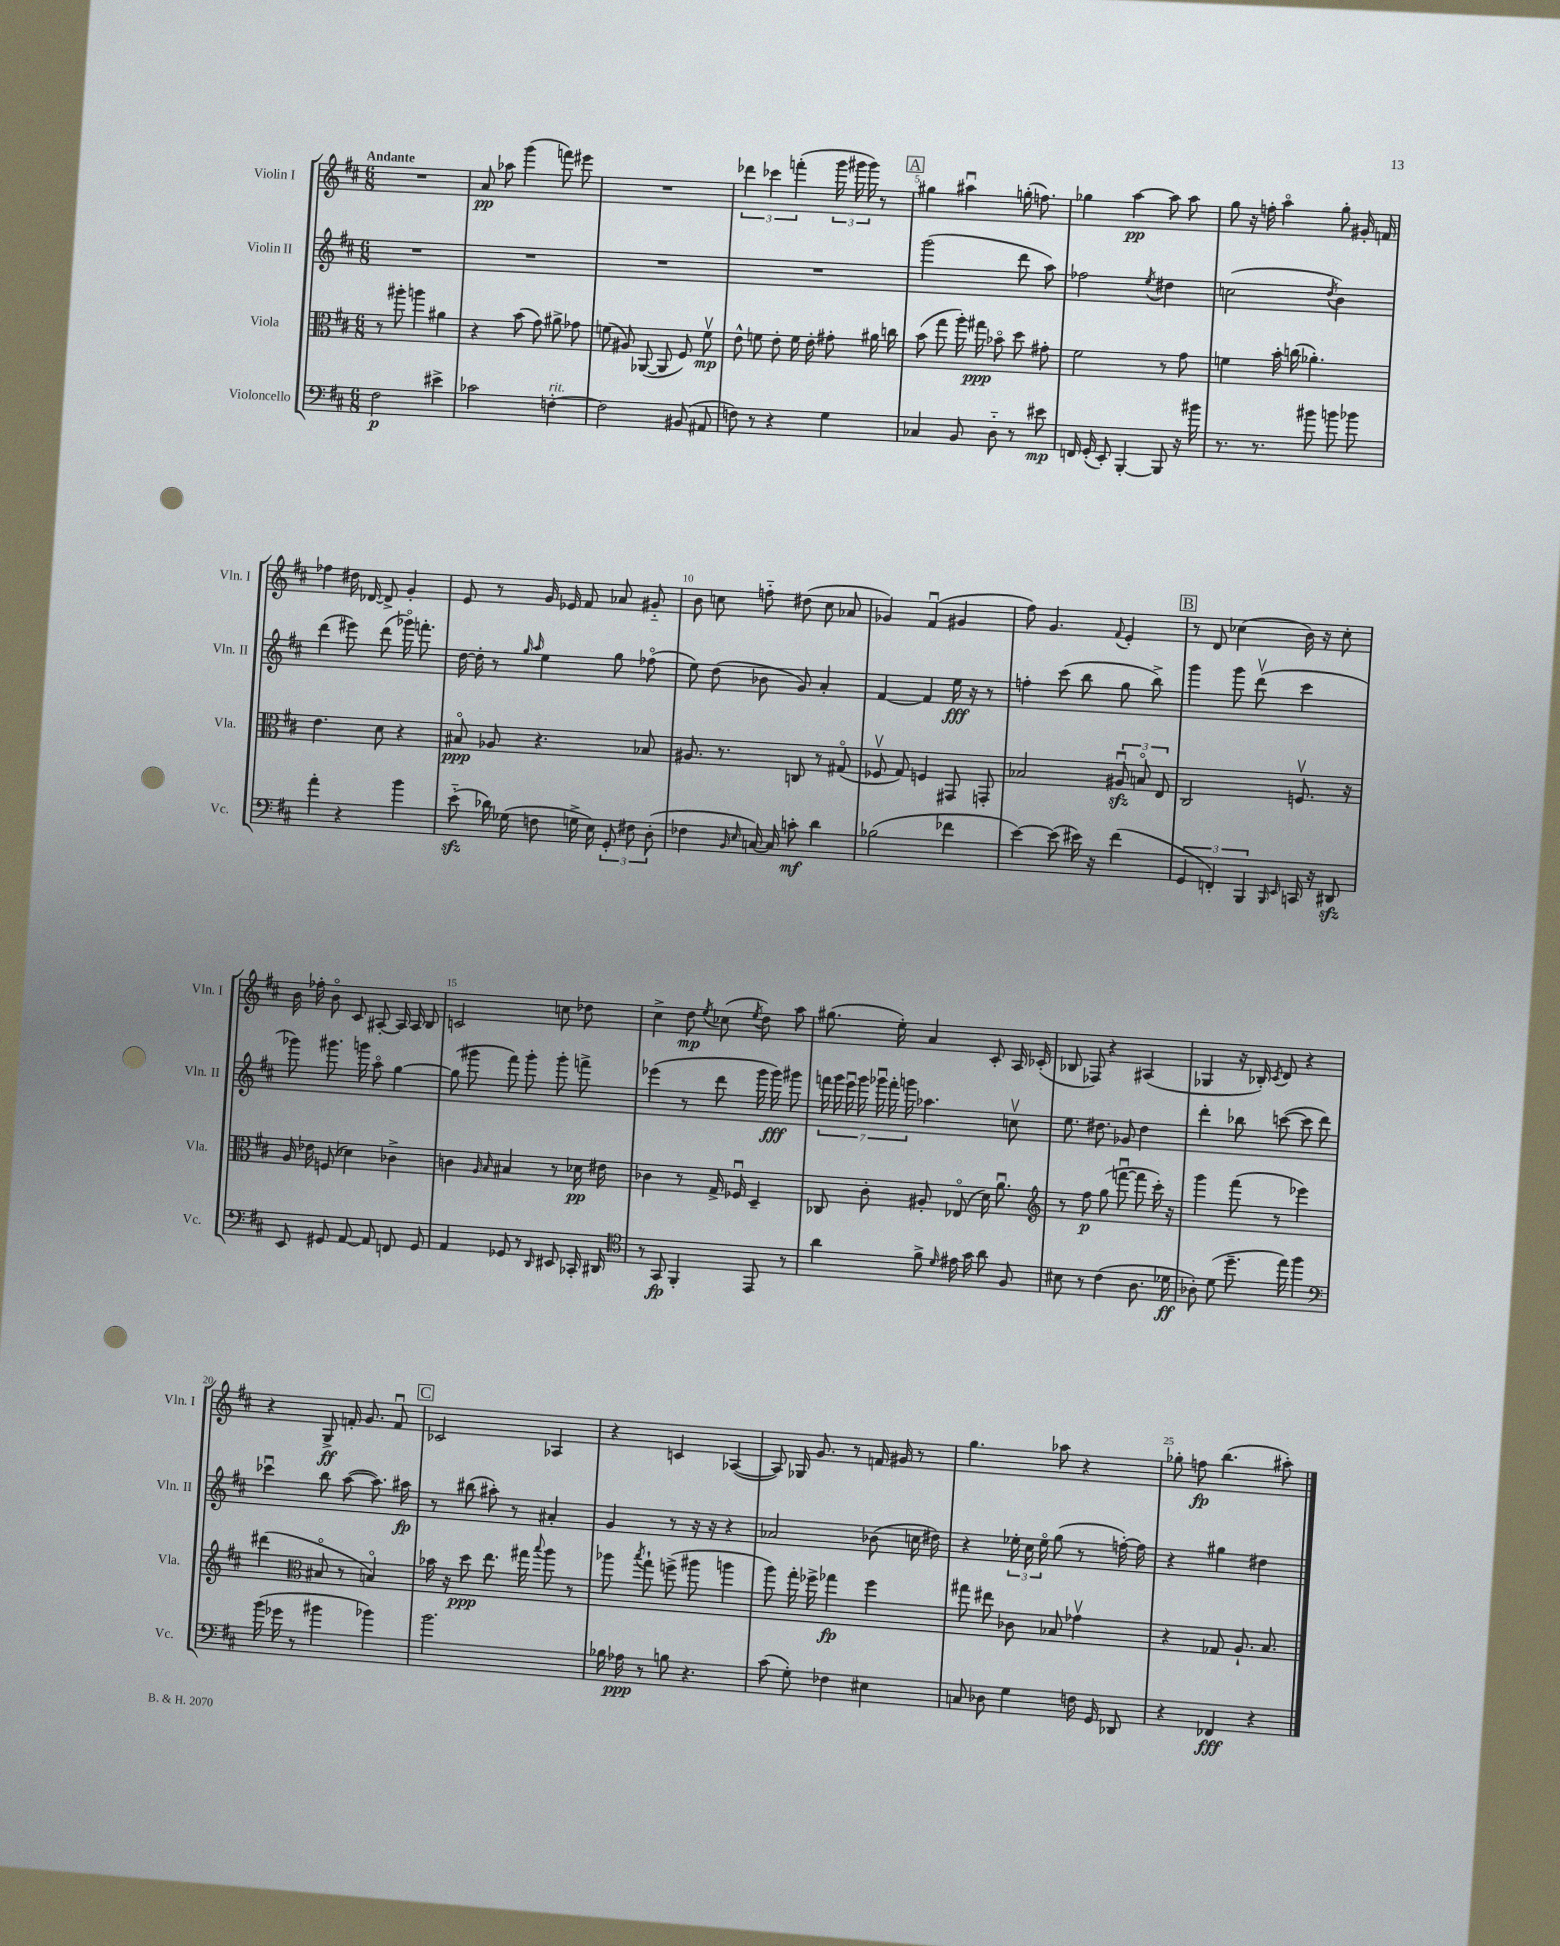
<<
\new StaffGroup <<
\new Staff = "s0" \with { instrumentName = "Violin I" shortInstrumentName = "Vln. I" } {
    \clef treble \key d \major \numericTimeSignature \time 6/8 \tempo "Andante"
    \autoBeamOff R2. |
    a'8\pp aes''8 g'''4( f'''8) eis'''8 |
    R2. |
    \tuplet 3/2 { des'''4 ces'''4 f'''4-.( } \tuplet 3/2 { g'''16 gis'''16 gis'''16) } r8 |
    \mark \markup { \box "A" } gis''4 ais''4\downbow g''16-.( f''8.) |
    ges''4 a''4~\pp a''8 a''8 |
    g''8 r16 f''16-. a''4\flageolet g''8-. gis'16-. f'16 |
    fes''4 dis''16 des'16~ des'8-> g'4-. |
    e'8 r8 g'16 ees'16 fis'8 aes'8 gis'8-_ |
    b'8 c''8 f''8-_ dis''8( c''8 aes'8 |
    ges'4) fis'4\downbow( gis'4 |
    fis''8) g'4. \appoggiatura { fis'8 } e'4-. |
    \mark \markup { \box "B" } r8 d'8 ces''4( b'16) r16 ces''8-. |
    b'16 fes''16-. b'8\flageolet cis'8 ais8~-. ais16 ais16 b8 |
    c'2 c''8 des''8 |
    cis''4-> d''8\mp \acciaccatura { e''8 } ces''8( \acciaccatura { e''8 } d''8) a''8 |
    gis''8.( e''16-.) a'4 cis'8-. a16 ces'16-.( |
    bes8 fes8) r4 ais4( |
    ges4 r16 bes16-.) \acciaccatura { cis'8 } d'8 r4 |
    r4 g8->\ff f'16-. g'8. f'8\downbow |
    \mark \markup { \box "C" } ces'2 aes4 |
    r4 c'4 aes4~( |
    aes8) ges16 g'8. r8 f'16 gis'16 r8 |
    g''4. aes''8 r4 |
    ges''8-. f''8\fp b''4.( ais''8-.) \bar "|." |
}
\new Staff = "s1" \with { instrumentName = "Violin II" shortInstrumentName = "Vln. II" } {
    \clef treble \key d \major \numericTimeSignature \time 6/8
    \autoBeamOff R2. |
    R2. |
    R2. |
    R2. |
    \mark \markup { \box "A" } g'''2( d'''8 a''8) |
    fes''2 \acciaccatura { e''8 } dis''4 |
    c''2( \acciaccatura { d''8 } b'4) |
    d'''4( eis'''8) d'''8( ges'''16\flageolet) f'''8.-. |
    d''16~ d''16-. r8 \grace { g''16 a''16 } e''4 g''8 fes''8\flageolet( |
    e''8) d''8( bes'8 g'8) a'4-. |
    fis'4~ fis'4 e''16\fff r16 r8 |
    f''4-. cis'''8( b''8 g''8 b''8->) |
    \mark \markup { \box "B" } g'''4 g'''8 d'''8\upbow( cis'''4 |
    ges'''8) gis'''8. g'''16 a''8\flageolet g''4~ |
    g''8( gis'''8 fis'''8) gis'''8-. gis'''8-. f'''8-> |
    ees'''4( r8 d'''8 g'''16 g'''16\fff) gis'''8 |
    \tuplet 7/4 { f'''16 g'''16 e'''16\downbow g'''16 ges'''16\downbow f'''16-. g'''16 } aes''4. c''8\upbow |
    e''8. dis''8. ges'8 dis''4 |
    d'''4-. bes''8 c'''8~( c'''8 d'''8) |
    ces'''4\downbow b''8 a''8~( a''8.) ais''16\fp |
    \mark \markup { \box "C" } r8 bis''8( ais''8-.) r8 ais'4-. |
    g'4 r8 r16 r16 r4 |
    aes'2 bes'8( c''16 dis''16) |
    r4 \tuplet 3/2 { ees''16-. cis''16 ees''16\flageolet } g''8( r8 f''16~-.) f''16 |
    r4 gis''4 dis''4 \bar "|." |
}
\new Staff = "s2" \with { instrumentName = "Viola" shortInstrumentName = "Vla." } {
    \clef alto \key d \major \numericTimeSignature \time 6/8
    \autoBeamOff r8 ais''8-. a''4 ais'4 |
    r4 b'8( g'8) ais'8-> ges'8 |
    f'8( ais8) aes,8~( aes,8 fis8) f'8\upbow\mp |
    e'8-^ f'8 e'8-. f'16 e'16-. gis'8-. ais'16 c''16 |
    \mark \markup { \box "A" } b'8( g''8 a''16-.) gis''16\ppp bes'8\flageolet d''8 gis'8-. |
    fis'2 r8 g'8 |
    f'4 b'16-. c''16( aes'4.-.) |
    e'4. d'8 r4 |
    bis8\flageolet\ppp aes8 r4. bes8 |
    ais8. r8. c8 r8 gis8\flageolet( |
    fes8\upbow g8) f4 gis,8 g,8-. |
    bes2 \tuplet 3/2 { ais8\downbow\sfz b8\flageolet e8 } |
    \mark \markup { \box "B" } cis2 f8.\upbow r16 |
    a16 ees'16 f8( des'4) ces'4-> |
    c'4 \grace { a16 b16 } bis4 r8 des'16\pp eis'16 |
    ces'4 r8 g16-> fes16\downbow d4-- |
    ces8 cis'8-. ais8-. ees8\flageolet( d'16) a'8.\downbow |
    \clef treble r8 fis''8\p g''8( f'''8~\downbow f'''8 cis'''16-.) r16 |
    g'''4 fis'''8( r8 ees'''4) |
    dis'''4( \clef alto bis8\flageolet r8 b4\flageolet) |
    \mark \markup { \box "C" } bes'16 r16 d''8\ppp e''8. gis''16 \appoggiatura { b''8 } a''8 r8 |
    aes''8 \acciaccatura { b''8 } g''8-! f''8->( ais''8 a''4 |
    a''8) g''16-. fes''16-> ges''4\fp fes''4 |
    gis''8 eis''8 ces'8 bes8 ges'4\upbow |
    r4 ges8 a8.-! b8. \bar "|." |
}
\new Staff = "s3" \with { instrumentName = "Violoncello" shortInstrumentName = "Vc." } {
    \clef bass \key d \major \numericTimeSignature \time 6/8
    \autoBeamOff fis2\p eis'4-> |
    ces'2 f4~-.^\markup { \italic "rit." } |
    f2 bis,8( ais,8 |
    f8) r8 r4 g4 |
    \mark \markup { \box "A" } ces4 b,8 d8-_ r8 eis'8\mp |
    f,16 g,16-.( e,8-.) b,,4~-. b,,8 r16 bis'16 |
    r8. r8. bis'8 b'8 bes'8 |
    a'4-. r4 b'4 |
    e'8-_\sfz( des'16) ges16( f8 g16-> e16) \tuplet 3/2 { g,8-. fis8 d8-.( } |
    fes4 \grace { b,16 e16 } c16~) c16 c'8-.\mf d'4 |
    bes2( fes'4 |
    e'4~) e'8( eis'16) r16 fis'4( |
    \mark \markup { \box "B" } \tuplet 3/2 { g,4 f,4-.) b,,4 } \grace { b,,16 e,16 } c,16 r16 dis,8\sfz |
    e,8 gis,8 a,8~ a,8 f,8 gis,8 |
    a,4 ges,8 r8 \grace { d,16 } eis,8 ces,16-. dis,16 |
    \clef tenor r8 g,8\fp fis,4-. e,8 r8 |
    a'4 fis'8-> \grace { d'16 } eis'16 g'16 a'8 fis8 |
    bis8 r8 cis'4( a8. des'16\ff |
    aes8-.) d'8( d''8.-- e''16) fis''4 |
    \clef bass b'16( ges'16 r8 bis'4 bes'4) |
    \mark \markup { \box "C" } b'2. |
    bes16 aes16\ppp r8 b8 r4. |
    cis'8( g8-.) fes4 eis4 |
    c8 des8 g4 f16 g,16 des,8 |
    r4 fes,4\fff r4 \bar "|." |
}
>>
>>
\layout { \context { \Score \override BarNumber.break-visibility = ##(#f #t #t) barNumberVisibility = #(every-nth-bar-number-visible 5) } }
